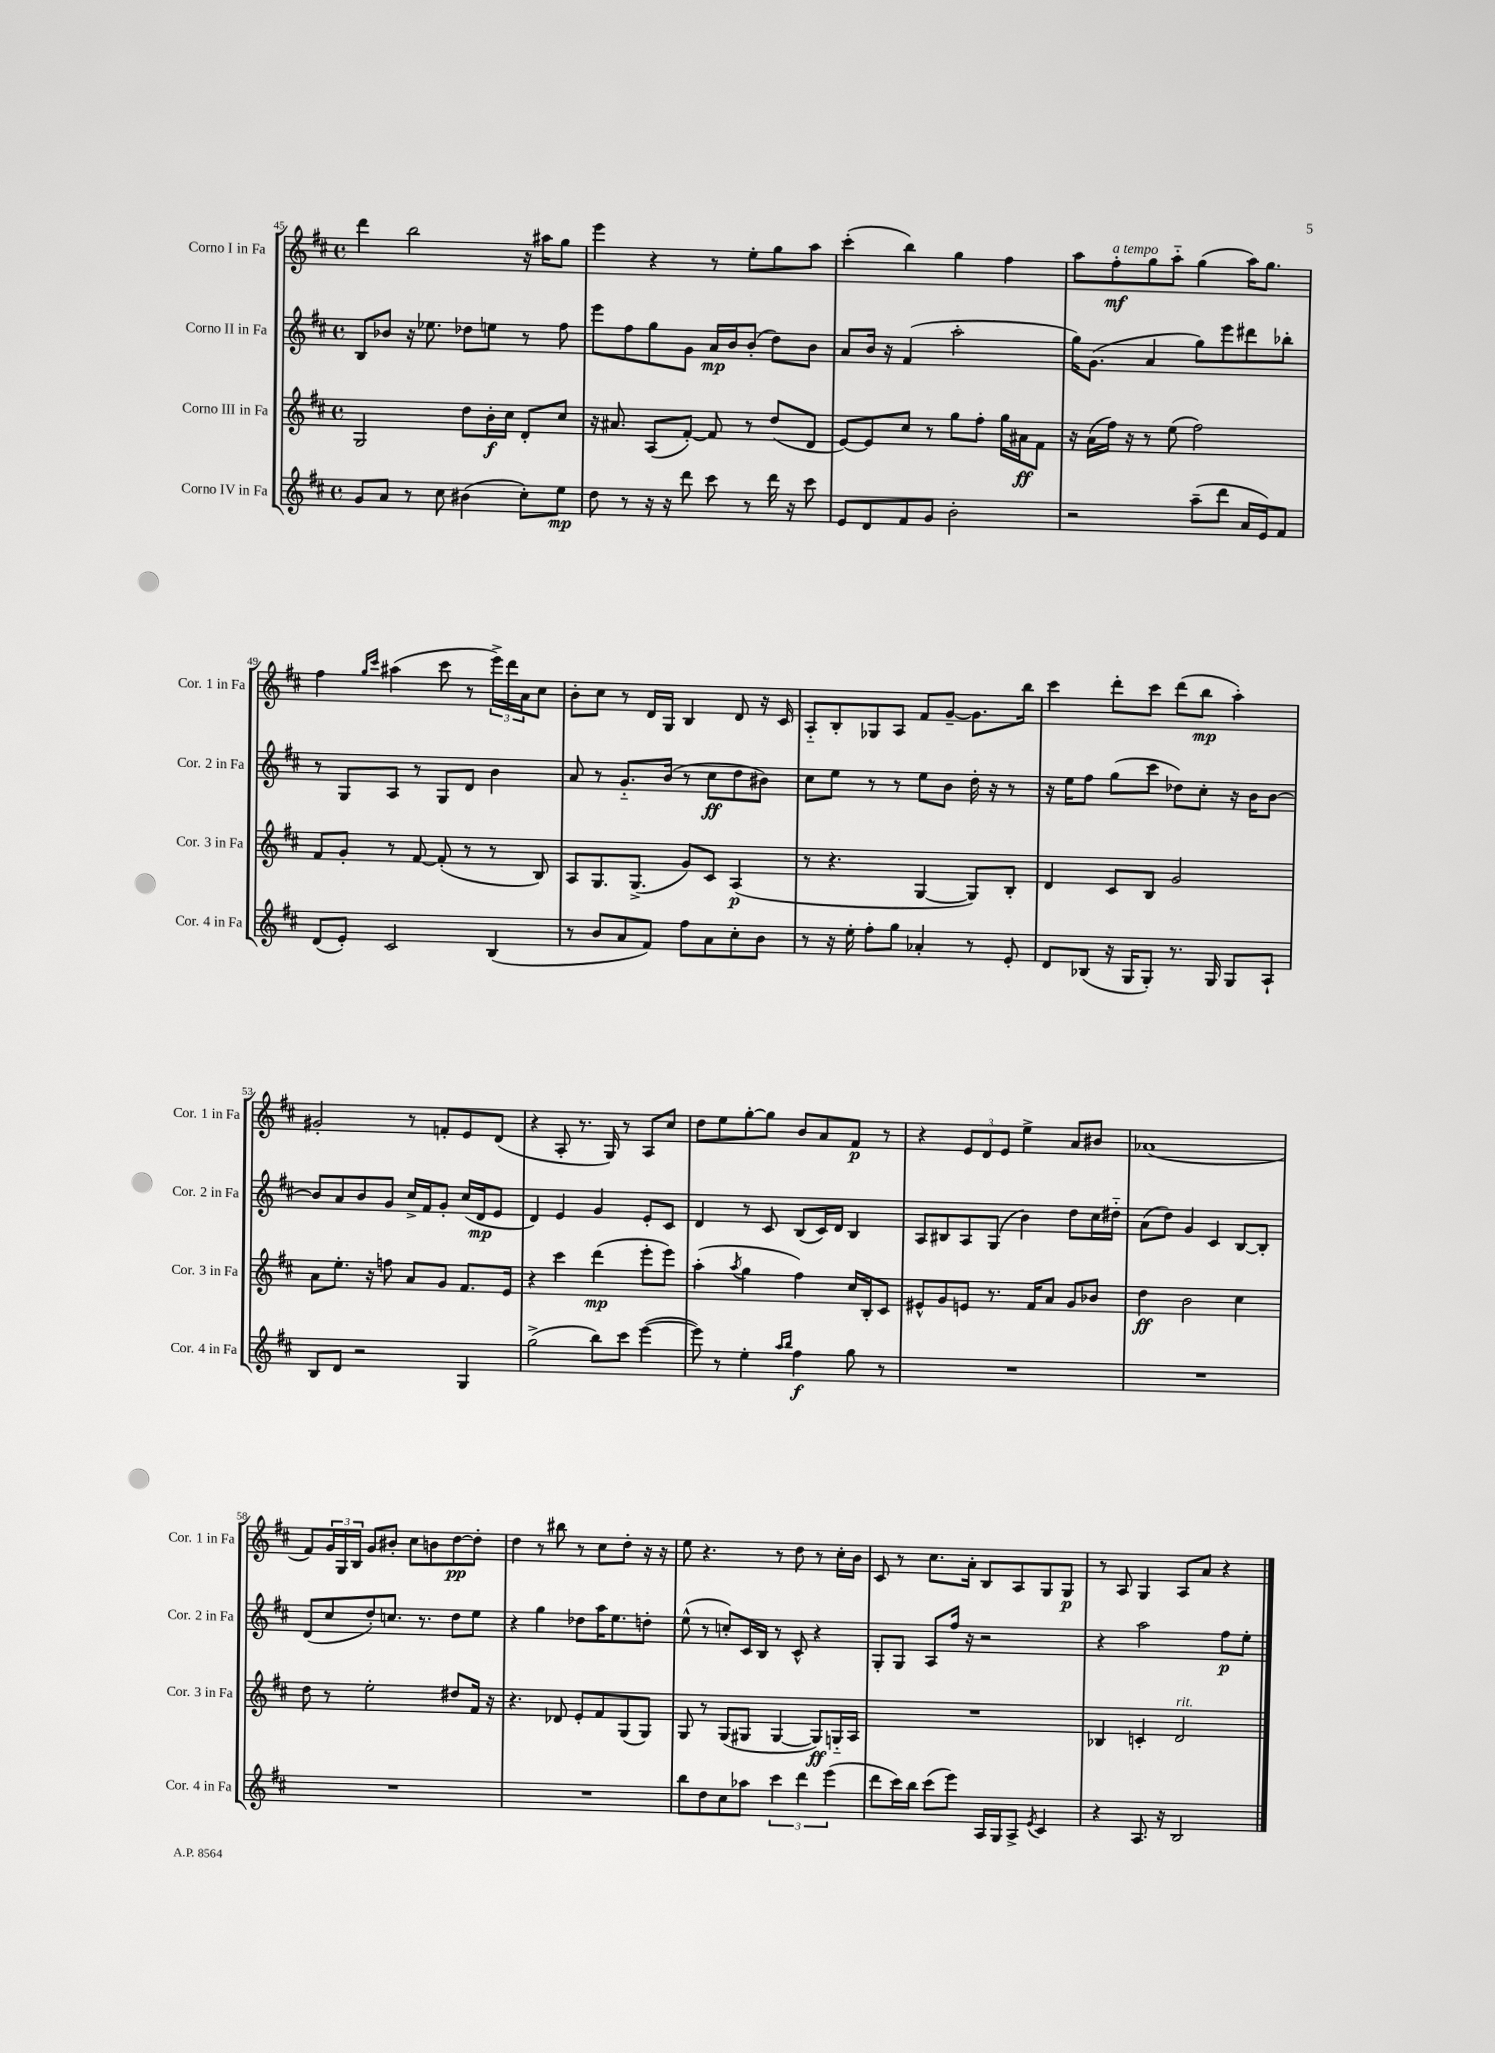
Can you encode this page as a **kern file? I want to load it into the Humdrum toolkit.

**kern	**kern	**kern	**kern
*staff4	*staff3	*staff2	*staff1
*clefG2	*clefG2	*clefG2	*clefG2
*k[f#c#]	*k[f#c#]	*k[f#c#]	*k[f#c#]
*M4/4	*M4/4	*M4/4	*M4/4
*met(c)	*met(c)	*met(c)	*met(c)
8g	2G	8B	4ddd
8a	.	8b-	.
8r	.	16r	2bb
.	.	8.ee-	.
8cc#	.	.	.
(4b#	8dd	8dd-	.
.	16b'	8ee	.
.	16cc#	.	.
8cc#')	8d'	8r	16r
.	.	.	16aa#
8ee	8cc#	8ff#	8gg
=	=	=	=
8dd	16r	8eee	4eee
.	8.a#	.	.
8r	.	8ff#	.
16r	(8A	8gg	4r
16r	.	.	.
8ddd	[8f#')	8g	.
8ccc#	8f#]	16a	8r
.	.	16b	.
8r	8r	(8b'	8ee'
16ddd	(8dd	8dd)	8gg
16r	.	.	.
8ccc#	8d	8b	8aa
=	=	=	=
8e	[8e)	8a	(4ccc#'
8d	8e]	16b	.
.	.	16r	.
8f#	8cc#	(4f#	4bb)
8g	8r	.	.
2b'	8gg	2aa'	4gg
.	8ff#'	.	.
.	16gg	.	4ff#
.	16a#	.	.
.	8f#	.	.
=	=	=	=
2r	16r	16gg)	8aa
.	(16a	(8.g	.
.	16ff#)	.	8ff#'
.	16r	.	.
.	8r	4a	8gg
.	(8ee	.	8aa'~
(8aa~	2ff#)	8gg)	(4gg
8ddd	.	8eee	.
16a	.	8ddd#	16aa)
16e)	.	.	8.gg
8f#	.	8bb-'	.
=	=	=	=
(8d	8f#	8r	4ff#
8e')	8g'	8G	.
.	.	.	16qqgg
.	.	.	16qqccc#
2c#	8r	8A	(4aa#
.	[8f#	8r	.
.	(8f#']	8G	8ccc#
.	8r	8d	8r
(4B	8r	4b	24eee^)
.	.	.	24ddd
.	.	.	24a
.	8B)	.	8cc#
=	=	=	=
8r	8A	8a	8b'
8b	8.G	8r	8cc#
8a	.	8.g'~	8r
.	(8.G^	.	.
8f#)	.	.	16d
.	.	(16b	16G
8ff#	8g)	8r	4B
8a	8c#	8cc#	.
8cc#'	(4A	8dd	8d
8b	.	8b#)	16r
.	.	.	16c#
=	=	=	=
8r	8r	8cc#	8A'~
16r	4.r	8ee	8B'
16ee'	.	.	.
8ff#'	.	8r	8G-
8gg	.	8r	8A
4a-'	[4G	8ee	8f#
.	.	8b	[8g~
8r	8G])	16dd'	8.g]
.	.	16r	.
8e'	8B'	8r	.
.	.	.	16bb
=	=	=	=
8d	4d	16r	4ccc#
.	.	16ee	.
(8B-	.	8ff#	.
16r	8c#	(8gg	8ddd'
16G	.	.	.
8G')	8B	8ccc#	8ccc#
8.r	2g	8dd-)	(8ddd
.	.	8cc#'	8bb
16G	.	.	.
8G	.	16r	4aa')
.	.	16b	.
8A`	.	[8b	.
=	=	=	=
8B	8a	8b]	2g#'
8d	8.ee'	8a	.
2r	.	8b	.
.	16r	.	.
.	8ff	8g	.
.	8a	16cc#^	8r
.	.	16f#	.
.	8g	8g'	8f'
4G	8.f#	(16cc#	8e
.	.	16d	.
.	.	8e	(8d
.	16e	.	.
=	=	=	=
(2gg^	4r	4d)	4r
.	4ccc#	4e	8A'
.	.	.	8.r
8bb)	(4ddd	4g	.
.	.	.	16G)
8ccc#	.	.	8r
([4eee	8eee'	8e'	8A
.	8eee)	8c#	8cc#
=	=	=	=
8eee])	(4aa'	4d	8dd
8r	.	.	8ee
.	8qaa	.	.
4ee'	4gg	8r	[8gg'
.	.	8c#	8gg]
16qqaa	.	.	.
16qqbb	.	.	.
4ff#	4ff#)	(8B	8b
.	.	16c#)	8a
.	.	16d	.
8gg	16cc#	4B	8f#
.	16B'	.	.
8r	8c#	.	8r
=	=	=	=
1r	8e#^^	8A	4r
.	8g	8B#	.
.	8e	8A	12e
.	.	.	12d
.	8.r	(8G	.
.	.	.	12e
.	.	4b)	4ee^
.	16f#	.	.
.	8a	.	.
.	8g	8dd	8a
.	8b-	16cc#	8b#
.	.	16dd#'~	.
=	=	=	=
1r	4dd	(8a	(1a-
.	.	8dd)	.
.	2b	4g	.
.	.	4c#	.
.	4cc#	[8B	.
.	.	8B']	.
=	=	=	=
1r	8dd	(8d	8f#)
.	8r	8cc#	24g
.	.	.	24G
.	.	.	24B
.	2ee'	8dd')	8g
.	.	8.cc	8b#'
.	.	.	8cc#
.	.	8.r	.
.	.	.	8b
.	8dd#	8dd	[8dd
.	16f#	8ee	8dd']
.	16r	.	.
=	=	=	=
1r	4.r	4r	4dd
.	.	4gg	8r
.	8d-	.	8bb#
.	8e'	8dd-	8r
.	8f#	16aa	8cc#
.	.	8.ee	.
.	(8G	.	8dd'
.	8G)	8dd'	16r
.	.	.	16r
=	=	=	=
8bb	8G	(8ee^^	8ee
8dd	8r	8r	4.r
8cc#	(8G	8cc')	.
8aa-	8G#	16c#	.
.	.	16B	.
6ccc#	[4G#	8r	8r
.	.	8c#^^	8dd
6ddd	.	.	.
.	8G#])	4r	8r
(6eee	.	.	.
.	16G'~	.	16cc#'
.	16A	.	16b
=	=	=	=
8ddd	1r	8G'	8c#
16ccc#)	.	8G	8r
16bb	.	.	.
(8ccc#	.	8A	8.cc#
8eee)	.	16ff#	.
.	.	16r	16a'
16A	.	2r	8B
16G	.	.	.
8A^	.	.	8A
8qe	.	.	.
4c#	.	.	8G
.	.	.	8G
=	=	=	=
4r	4B-	4r	8r
.	.	.	8A
8.A	4c'	2aa	4G
16r	.	.	.
2B	2d	.	8A
.	.	.	8a
.	.	8ff#	4r
.	.	8ee'	.
==	==	==	==
*-	*-	*-	*-
